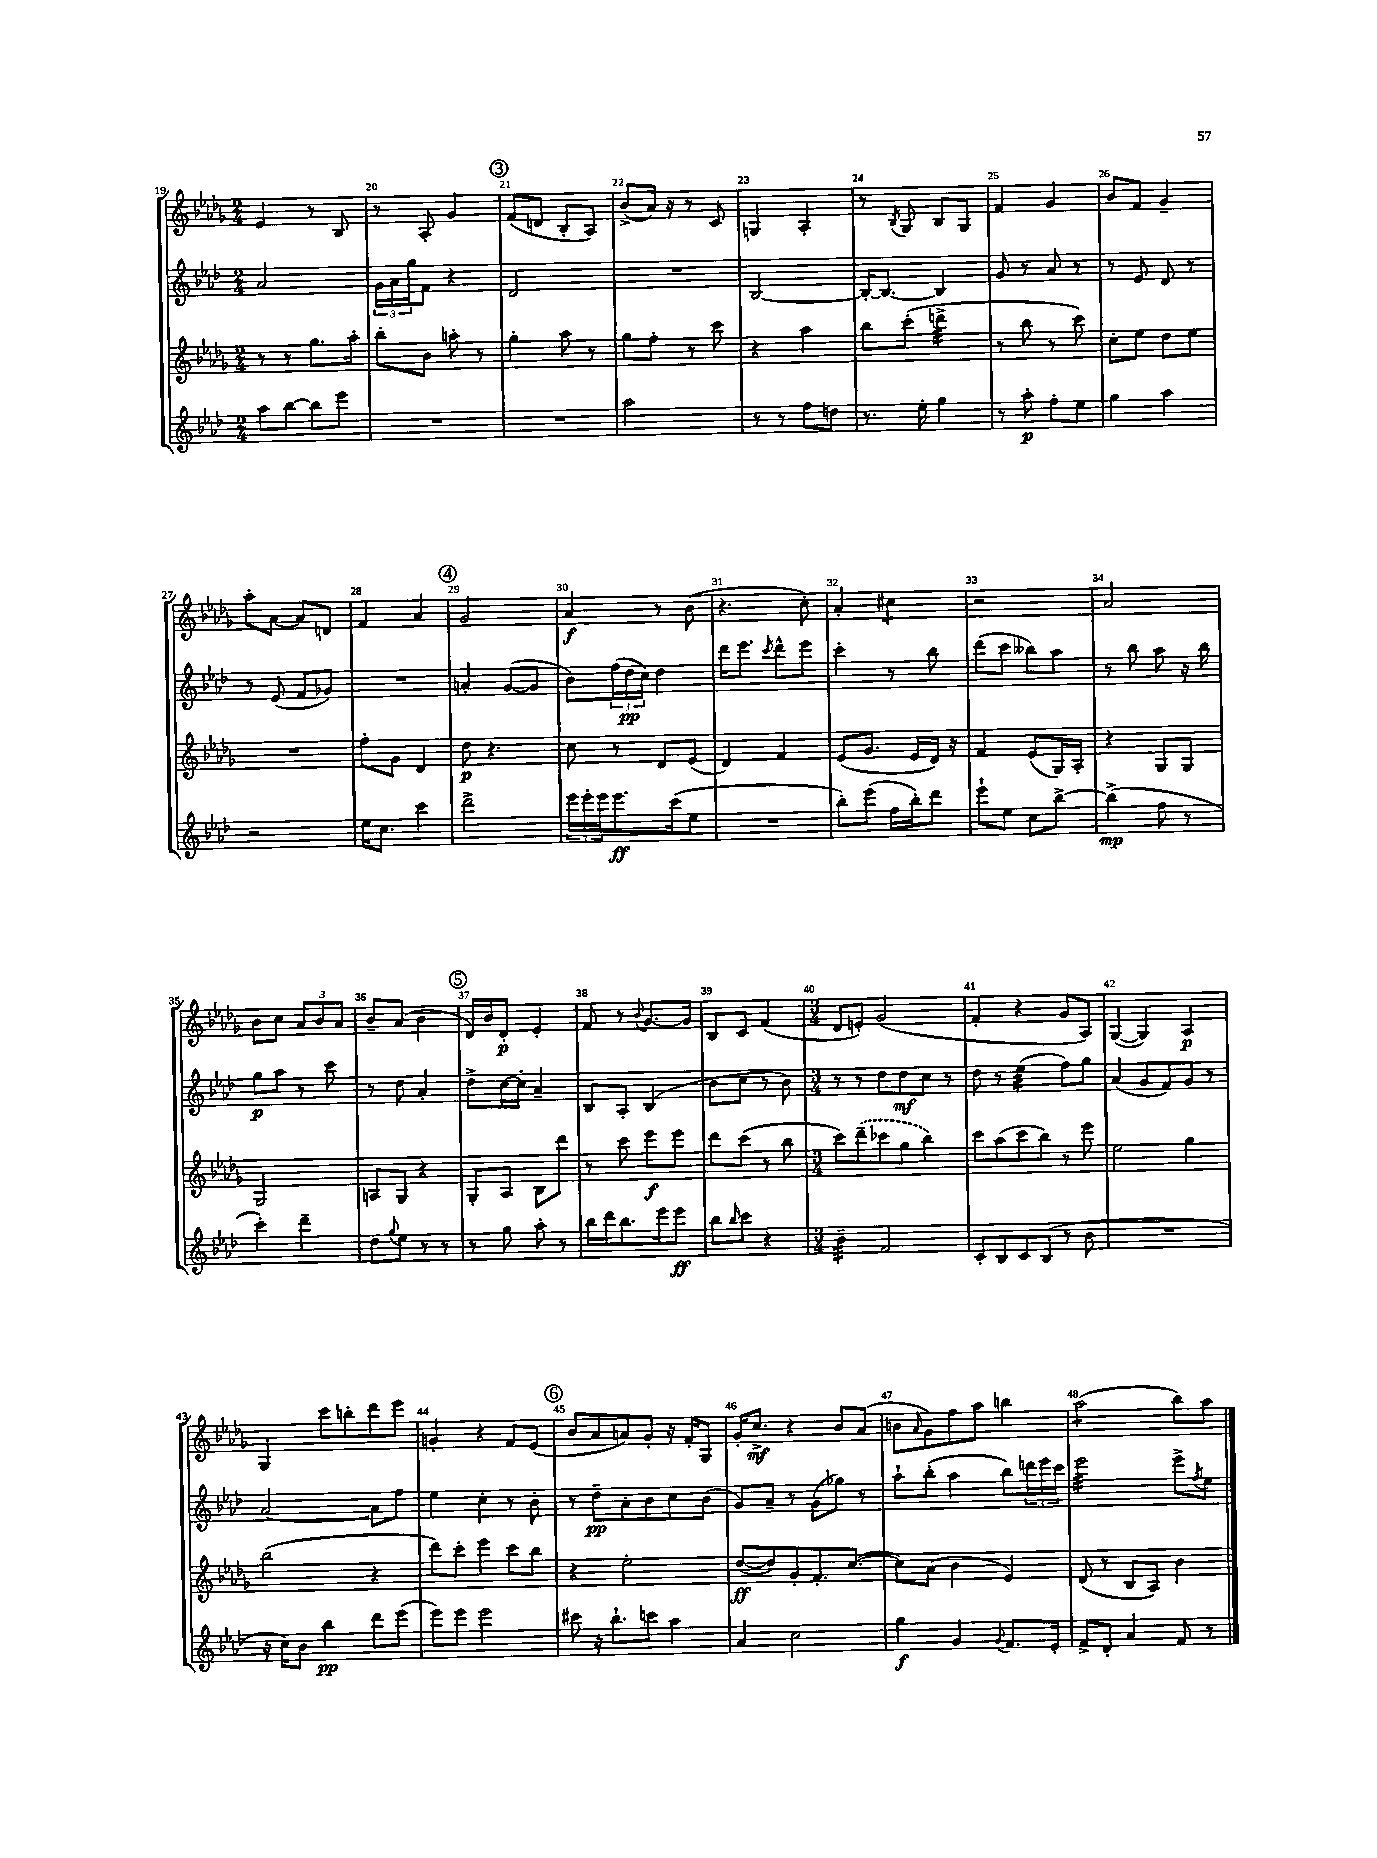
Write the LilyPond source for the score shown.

<<
\new StaffGroup <<
\new Staff = "s0" {
    \clef treble \key des \major \numericTimeSignature \time 2/4
    ees'4 r8 bes8 |
    r8 aes8-. ges'4 |
    \mark \markup { \circle "3" } f'8( d'8 bes8-. aes8) |
    bes'8->( aes'16) r16 r8 c'8 |
    g4 aes4-. |
    r8 \acciaccatura { bes8 } ges8 bes8 ges8 |
    f'4 ges'4 |
    bes'8 f'8 ges'4-- |
    aes''8-. aes'8~ aes'8 d'8 |
    f'4 aes'4 |
    \mark \markup { \circle "4" } ges'2 |
    aes'4\f r8 bes'8( |
    r4. c''8-.) |
    aes'4-. cis''4:8 |
    r2 |
    aes'2 |
    bes'8 c''8 \tuplet 3/2 { aes'8 bes'8 aes'8 } |
    bes'8-- aes'8( bes'4 |
    \mark \markup { \circle "5" } des'16) bes'16 des'8-.\p ees'4-. |
    f'8 r8 \appoggiatura { bes'8 } ges'8.~ ges'16 |
    bes8 c'8 f'4( |
    \numericTimeSignature \time 3/4 des'8 e'8-.) ges'2( |
    f'4-. r4 ges'8 aes8) |
    ges4~( ges4) aes4\p |
    ges4 c'''8 b''8-. des'''8 ees'''8 |
    g'4-. r4 f'8 ees'8( |
    \mark \markup { \circle "6" } bes'8 aes'8 a'8) ges'8-. r16 f'16-. ges8 |
    ges'16-. c''8.->\mf r4 bes'8 aes'8( |
    b'8 \grace { aes'16 } ges'8) f''8 aes''8 b''4 |
    aes''2:8( bes''8) aes''8 \bar "|." |
}
\new Staff = "s1" {
    \clef treble \key aes \major \numericTimeSignature \time 2/4
    aes'2 |
    \tuplet 3/2 { g'16 aes'16 g''16 } f'8 r4 |
    \mark \markup { \circle "3" } des'2 |
    R2 |
    bes2~ |
    bes16~-. bes8.~ bes4 |
    g'8 r8 aes'8 r8 |
    r8 ees'8 des'8 r8 |
    r8 ees'8( f'8 ges'8) |
    R2 |
    \mark \markup { \circle "4" } a'4-. g'8~( g'8 |
    bes'8) \tuplet 3/2 { f''16( des''16\pp c''16) } des''4 |
    des'''16 ees'''8. \acciaccatura { c'''8 } des'''8-^ ees'''8 |
    c'''4-. r8 bes''8 |
    des'''8( c'''8 beses''8) aes''8 |
    r8 bes''8 aes''8 r16 bes''16 |
    g''8\p aes''8 r8 c'''8 |
    r8 des''8 aes'4-. |
    \mark \markup { \circle "5" } des''8-> c''16~ c''16-. aes'4-- |
    bes8 aes8-. bes4( |
    bes'8 c''8 r8 bes'8) |
    \numericTimeSignature \time 3/4 r8 r8 des''8 des''8\mf c''8 r8 |
    des''8 r8 ees''4:32( f''8) g''8 |
    aes'4( g'8 f'8) g'8 r8 |
    aes'2~ aes'8 f''8 |
    ees''4 c''4-. r8 bes'8-. |
    \mark \markup { \circle "6" } r8 des''8--\pp aes'8-. bes'8 c''8 bes'8( |
    g'8) aes'8-- r8 g'8( ges''8) r8 |
    aes''8-! bes''8-.( aes''4 bes''8) \tuplet 3/2 { d'''16 ees'''16 c'''16 } |
    ees'''2:32 ees'''8-> \acciaccatura { f''8 } ees''8 \bar "|." |
}
\new Staff = "s2" {
    \clef treble \key des \major \numericTimeSignature \time 2/4
    r8 r8 ges''8. aes''16-. |
    bes''8-. bes'8 a''8-. r8 |
    \mark \markup { \circle "3" } ges''4-. aes''8 r8 |
    ges''8 f''8-. r8 c'''8 |
    r4 aes''4 |
    bes''8 c'''8-.( d'''4:32-> |
    r8 bes''8 r8 c'''8) |
    c''8-. ees''8 des''8 ees''8 |
    R2 |
    f''8-. ges'8 des'4 |
    \mark \markup { \circle "4" } des''8\p r4. |
    c''8 r8 des'8 ees'8( |
    des'4) f'4 |
    ees'8( ges'8. ees'16 des'16) r16 |
    f'4 ees'8( ges16) aes16-. |
    r4 ges8 ges8 |
    ges2 |
    a8 ges8 r4 |
    \mark \markup { \circle "5" } ges8-. aes8 bes8 des'''8 |
    r8 c'''8 ees'''8\f ees'''8 |
    des'''8 c'''8( r8 bes''8 |
    \numericTimeSignature \time 3/4 c'''8) \once \slurDashed des'''8--( ces'''8 ges''8 bes''4) |
    c'''8 aes''8( c'''8 bes''8) r8 ees'''8 |
    ees''2 ges''4 |
    bes''2( r4 |
    des'''8) c'''8-. ees'''4 c'''8 bes''8 |
    \mark \markup { \circle "6" } r4 ees''2-. |
    des''8~\ff( des''8) ges'8-. f'8.-. c''8.~( |
    c''8) aes'8( bes'4 ees'4) |
    des'8( r8 bes8 aes8) bes'4 \bar "|." |
}
\new Staff = "s3" {
    \clef treble \key aes \major \numericTimeSignature \time 2/4
    aes''8 bes''8~ bes''8 ees'''8 |
    R2 |
    \mark \markup { \circle "3" } R2 |
    aes''2 |
    r8 r8 f''8 d''8 |
    r8. ees''16-. g''4 |
    r8 aes''8-.\p f''8-. ees''8 |
    g''4 aes''4 |
    r2 |
    ees''16 c''8. c'''4 |
    \mark \markup { \circle "4" } des'''2-> |
    \tuplet 3/2 { ees'''16 ees'''16-. ees'''16 } ees'''8.\ff c'''16( ees''8 |
    R2 |
    bes''8-.) ees'''8( f''16 bes''16-.) des'''8 |
    ees'''8-! ees''8 c''8 bes''8~-> |
    bes''4->\mp( f''8 r8 |
    c'''4-.) des'''4-- |
    des''8 \appoggiatura { g''8 } ees''8 r8 r8 |
    \mark \markup { \circle "5" } r8 g''8 aes''8-. r8 |
    bes''16 des'''16 bes''8. ees'''16 ees'''8\ff |
    bes''8 \grace { bes''16 } c'''8 r4 |
    \numericTimeSignature \time 3/4 bes'4:32-- f'2 |
    c'8-. bes8 c'8 bes8( r8 bes'8 |
    R2. |
    r16 c''16) bes'8 bes''4\pp des'''8 ees'''8( |
    ees'''8) ees'''8 ees'''2 |
    \mark \markup { \circle "6" } cis'''8 r16 bes''8.-! c'''8 aes''4 |
    aes'4 c''2 |
    g''4\f g'4 \appoggiatura { g'8 } f'8. ees'16-. |
    f'8-> des'8-. aes'4 f'8 r8 \bar "|." |
}
>>
>>
\layout { \context { \Score currentBarNumber = #19 \override BarNumber.break-visibility = ##(#f #t #t) barNumberVisibility = #all-bar-numbers-visible } }
